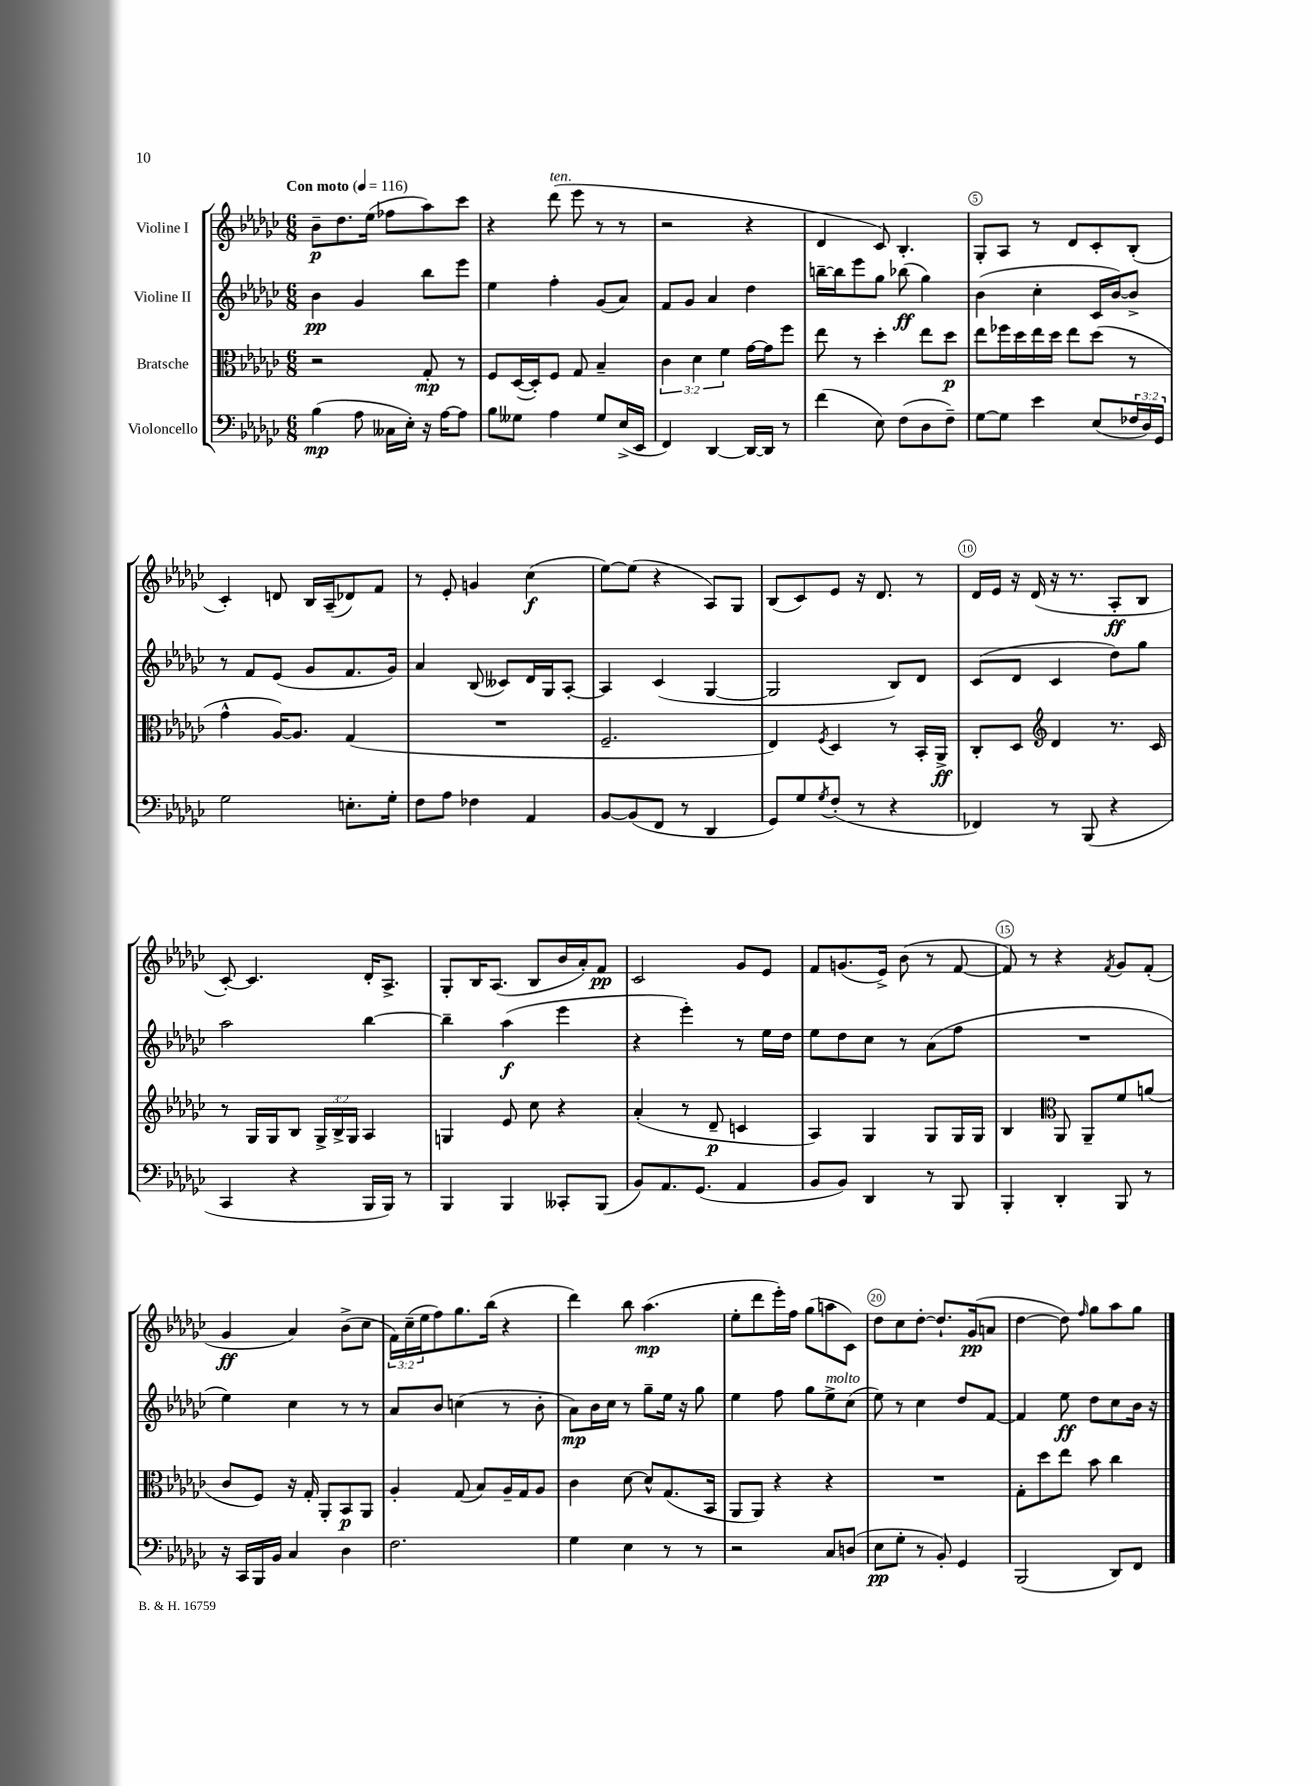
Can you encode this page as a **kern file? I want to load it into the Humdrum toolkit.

**kern	**kern	**kern	**kern
*staff4	*staff3	*staff2	*staff1
*clefF4	*clefC3	*clefG2	*clefG2
*k[b-e-a-d-g-c-]	*k[b-e-a-d-g-c-]	*k[b-e-a-d-g-c-]	*k[b-e-a-d-g-c-]
*M6/8	*M6/8	*M6/8	*M6/8
*MM116	*MM116	*MM116	*MM116
(4B-\	2r	4b-\	8b-~\L
.	.	.	8.dd-\
8A-\	.	4g-/	.
.	.	.	(16ee-\Jk
16C--\LL	.	.	8ff-\L
16E-'\JJ)	.	.	.
16r	8G-'/	8bb-\L	8aa-\)
[16A-\LK	.	.	.
8A-\]J	8r	8eee-\J	8ccc-\J
=	=	=	=
8B-\L	8F/L	4ee-\	4r
8G--\J	([16D-/L	.	.
.	16D-'/]J)	.	.
4A-\	8F/J	4ff'\	(8ddd-\
.	8G-/	.	8eee-\
8G--/L	4B-~/	(8g-/L	8r
(16E-^/L	.	8a-/J)	8r
16EE-/JJ	.	.	.
=	=	=	=
4FF/)	6c-\	8f/L	2r
.	.	8g-/J	.
.	6d-\	.	.
[4DD-/	.	4a-/	.
.	6f\	.	.
16DD-/_LL	[16g-\LL	4dd-\	4r
16DD-/]JJ	16g-\]J	.	.
8r	8ff\J	.	.
=	=	=	=
(4f\	8ee-\	[16bb~\LL	4d-/
.	.	16bb\]J	.
.	8r	8eee-\	.
8E-\)	4dd-'\	8gg-\J	8c-/)
(8F\L	.	(8bb-\	4.B-'/
8D-\	8ee-\L	4gg-\)	.
8F~\J)	8dd-\J	.	.
=	=	=	=
[8G-\L	8ee-\L	(4b-\	8G-'/L
8G-\]J	16ff-\L	.	8A-/J
.	16dd-\	.	.
4e-\	16ee-\	4cc-'\	8r
.	16dd-\JJ	.	.
.	8ee-\L	.	8d-/L
(8E-/L	(8dd-\J	16c-/LL	8c-'/
.	.	[16b-/J)	.
24F-/L	8r	8b-^/]J	(8B-'/J
24D-/)	.	.	.
24GG-/JJ	.	.	.
=	=	=	=
2G-\	4g-^^\	8r	4c-'/)
.	.	8f/L	.
.	[16A-/LK)	(8e-/J	8d/
.	8.A-/]J	.	.
.	.	8g-/L	16B-/LL
.	.	.	(16A-~/J
8.E'\L	(4G-/	8.f/	8d-/)
.	.	.	8f/J
16G-'\Jk	.	16g-/Jk)	.
=	=	=	=
8F\L	2.r	4a-/	8r
8A-\J	.	.	8e-'/
4F-\	.	(8B-/	4g/
.	.	8c--/L)	.
4AA-/	.	16d-/L	(4cc-\
.	.	16G-/J	.
.	.	[8A-'/J	.
=	=	=	=
[8BB-/L	2.F~/	4A-/]	[8ee-\L)
(8BB-/]	.	.	(8ee-\]J
8FF/J	.	(4c-/	4r
8r	.	.	.
4DD-/	.	[4G-/	8A-/L)
.	.	.	8G-/J
=	=	=	=
8GG-/L)	4E-/)	2G-/]	(8B-/L
8G-/	.	.	8c-/)
8qG-/	8qF/	.	.
(8F'/J	4D-/	.	8e-/J
8r	.	.	16r
.	.	.	8.d-/
4r	8r	8B-/L)	.
.	16BB-'/LL	8d-/J	8r
.	16AA-^/JJ	.	.
=	=	=	=
4FF-/)	8C-'/L	(8c-/L	16d-/LL
.	.	.	16e-/JJ
.	8D-/J	8d-/J	16r
.	.	.	(16d-/
*	*clefG2	*	*
8r	4d-/	4c-/	16r
.	.	.	8.r
(8BBB-/	.	.	.
4r	8.r	8dd-\L)	8A-'/L
.	.	8gg-\J	8B-/J
.	16c-/	.	.
=	=	=	=
4CC-/	8r	2aa-\	[8c-'/)
.	16G-/LL	.	4.c-/]
.	16G-/J	.	.
4r	8B-/J	.	.
.	24G-^/LL	.	.
.	24B-^/	.	.
.	24G-/JJ	.	.
16BBB-/LL	4A-/	[4bb-\	16d-'/LK
16BBB-/JJ)	.	.	8.A-^/J
8r	.	.	.
=	=	=	=
4BBB-/	4G/	4bb-~\]	8G-'/L
.	.	.	16B-/K
.	.	.	(8.A-/J
4BBB-/	8e-/	(4aa-\	.
.	8cc-\	.	8B-/L
8CC--'/L	4r	4eee-\	16b-/L
.	.	.	16a-'/J)
(8BBB-/J	.	.	8f/J
=	=	=	=
8BB-/L)	(4a-'/	4r	2c-/
8.AA-/	.	.	.
.	8r	4eee-'\)	.
(8.GG-/J	.	.	.
.	8d-~/	.	.
4AA-/	4c/	8r	8g-/L
.	.	16ee-\LL	8e-/J
.	.	16dd-\JJ	.
=	=	=	=
8BB-/L	4A-/)	8ee-\L	8f/L
8BB-/J)	.	8dd-\	(8.g/
4DD-/	4G-/	8cc-\J	.
.	.	.	16e-^/Jk)
.	.	8r	(8b-\
8r	8G-/L	(8a-\L	8r
8BBB-/	16G-/L	8ff\J	[8f/
.	16G-/JJ	.	.
=	=	=	=
4BBB-'/	4B-/	2.r	8f/])
.	.	.	8r
*	*clefC3	*	*
4DD-'/	8AA-/	.	4r
.	8AA-~/L	.	.
.	.	.	8qf/
8BBB-/	8f/	.	8g-/L
8r	(8a/J	.	(8f'/J
=	=	=	=
16r	8c-/L	4ee-\)	4g-/
16CC-/LL	.	.	.
16BBB-/	8F/J)	.	.
16BB-/JJ	.	.	.
4C-/	16r	4cc-\	4a-/)
.	16G-'/	.	.
.	8AA-'/L	.	.
4D-\	8BB-/	8r	(8b-^\L
.	8AA-/J	8r	8cc-\J
=	=	=	=
2.F\	4A-'/	8a-/L	24f\LL)
.	.	.	(24cc-~\
.	.	.	24ee-\J
.	.	8b-/J	8ff\)
.	(8G-/	(4cc\	8.gg-\
.	8B-/L)	.	.
.	.	.	(16bb-\Jk
.	16A-~/L	8r	4r
.	16G-/J	.	.
.	8A-/J	8b-'\	.
=	=	=	=
4G-\	4c-\	8a-\L)	4ddd-\)
.	.	16b-\L	.
.	.	16cc-\JJ	.
4E-\	[8d-\	8r	8bb-\
.	8d-^^/]L	8gg-~\L	(4.aa-\
8r	(8.G-/	16ee-\Jk	.
.	.	16r	.
8r	.	8gg-\	.
.	16BB-/Jk	.	.
=	=	=	=
2r	8AA-/L	4ee-\	8ee-'\L
.	8AA-/J)	.	8ddd-\
.	4r	8ff\	16eee-'\L)
.	.	.	16ff\JJ
.	.	8gg-\L	(8gg-\L
8C-/L	4r	8ee-^\	8aa\
(8D/J	.	(8cc-\J	8c-\J)
=	=	=	=
8E-\L	2.r	8ee-\)	8dd-\L
8G-'\J	.	8r	8cc-\
8r	.	4cc-\	[8dd-'\J
8BB-'/)	.	.	8.dd-`/]L
4GG-/	.	8dd-/L	.
.	.	.	(16g-/k
.	.	[8f/J	8a/J
=	=	=	=
(2BBB-/	8G-'\L	4f/]	[4dd-\
.	8dd-\	.	.
.	8ee-\J	8ee-\	8dd-\])
.	.	.	16qqff/
.	8b-\	8dd-\L	8gg-\L
8DD-/L)	4cc-\	8cc-\	8aa-\
8FF/J	.	16b-\Jk	8gg-\J
.	.	16r	.
==	==	==	==
*-	*-	*-	*-
